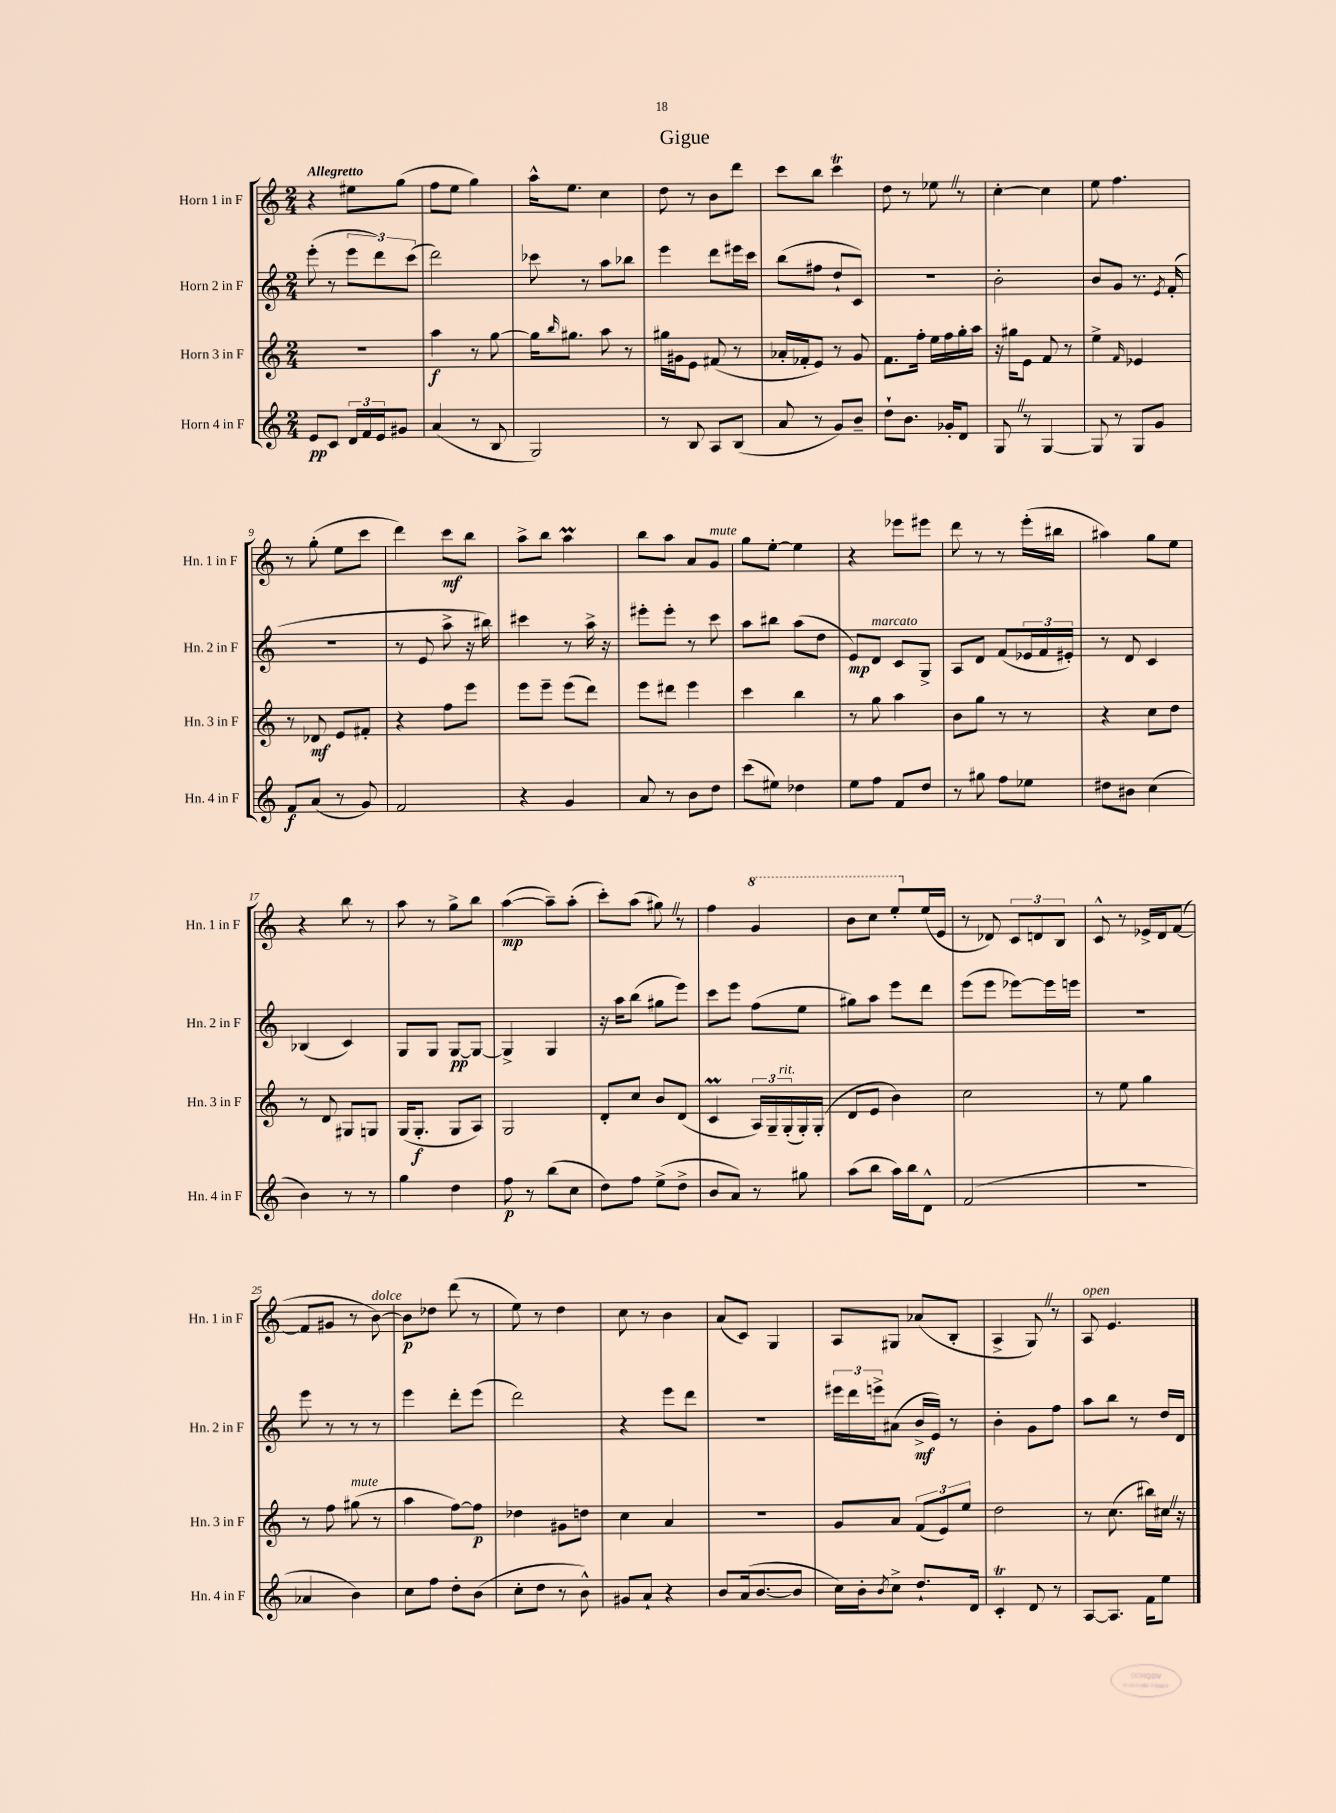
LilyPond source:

\header { title = "Gigue" }
<<
\new StaffGroup <<
\new Staff = "s0" \with { instrumentName = "Horn 1 in F" shortInstrumentName = "Hn. 1 in F" } {
    \clef treble \key c \major \numericTimeSignature \time 2/4 \tempo "Allegretto"
    r4 eis''8 g''8( |
    f''8 e''8 g''4) |
    a''16-^ e''8. c''4 |
    d''8 r8 b'8 d'''8 |
    c'''8 b''8 c'''4\trill |
    d''8 r8 ees''8 \once \override BreathingSign.text = \markup { \musicglyph "scripts.caesura.straight" } \breathe r8 |
    c''4~-. c''4 |
    e''8 f''4. |
    r8 g''8-.( e''8 c'''8 |
    d'''4) c'''8\mf b''8 |
    a''8-> b''8 a''4\prall |
    b''8 a''8 a'8 g'8^\markup { \italic "mute" } |
    g''8 e''8~-. e''4 |
    r4 ees'''8 eis'''8 |
    d'''8 r8 r8 e'''16-.( bis''16 |
    ais''4) g''8 e''8 |
    r4 b''8 r8 |
    a''8 r8 g''8-> b''8 |
    a''4~\mp( a''8--) a''8-.( |
    c'''8-.) a''8( gis''8) \once \override BreathingSign.text = \markup { \musicglyph "scripts.caesura.straight" } \breathe r8 |
    f''4 \ottava #1 g''4 |
    b''8 c'''8 e'''8-. \ottava #0 e''16( e'16 |
    r8 des'8) \tuplet 3/2 { c'8 d'8 b8 } |
    c'8-^ r8 ees'16-> d'16 f'8~( |
    f'8 gis'8 r8 b'8~^\markup { \italic "dolce" }) |
    b'8\p des''8 d'''8( r8 |
    e''8) r8 d''4 |
    c''8 r8 b'4 |
    a'8( c'8) g4 |
    a8 gis8 aes'8( b8-. |
    a4-> g8) \once \override BreathingSign.text = \markup { \musicglyph "scripts.caesura.straight" } \breathe r8 |
    a8^\markup { \italic "open" } e'4. \bar "|." |
}
\new Staff = "s1" \with { instrumentName = "Horn 2 in F" shortInstrumentName = "Hn. 2 in F" } {
    \clef treble \key c \major \numericTimeSignature \time 2/4
    e'''8-.( r8 \tuplet 3/2 { e'''8 d'''8) c'''8( } |
    d'''2) |
    ces'''8 r8 a''8 bes''8 |
    e'''4 d'''8 eis'''16 c'''16 |
    b''8( fis''8 d''8-! c'8) |
    R2 |
    b'2-. |
    b'8 g'8 r8. \acciaccatura { e'8 } f'16-.( |
    R2 |
    r8 e'8 a''8-> r16 bis''16) |
    cis'''4 r8 a''16-> r16 |
    eis'''8-. eis'''8-. r8 c'''8 |
    a''8 bis''8 a''8( d''8 |
    e'8\mp) d'8^\markup { \italic "marcato" } c'8 g8-> |
    a8 d'8 f'8( \tuplet 3/2 { ees'16 f'16 eis'16-.) } |
    r8 d'8 c'4 |
    bes4( c'4) |
    g8 g8 g8~\pp g8~ |
    g4-> g4 |
    r16 a''16 b''8( gis''8 e'''8) |
    c'''8 e'''8 f''8( e''8 |
    gis''8) a''8 e'''8 d'''8 |
    e'''8( e'''8 ees'''8~) ees'''16 e'''16 |
    R2 |
    e'''8 r8 r8 r8 |
    e'''4 d'''8-. e'''8( |
    d'''2) |
    r4 e'''8 d'''8 |
    R2 |
    \tuplet 3/2 { eis'''16 d'''16 e'''16-> } ais'8( b'16->\mf e'16) r8 |
    b'4-. g'8 f''8 |
    a''8 b''8 r8 d''16 d'16 \bar "|." |
}
\new Staff = "s2" \with { instrumentName = "Horn 3 in F" shortInstrumentName = "Hn. 3 in F" } {
    \clef treble \key c \major \numericTimeSignature \time 2/4
    r2 |
    a''4\f r8 g''8~ |
    g''16 \grace { b''16 } gis''8. a''8 r8 |
    gis''16 gis'16 e'8 fis'8( r8 |
    aes'16-. fes'16-. e'8) r8 g'8 |
    f'8. f''16-. e''16 f''16 g''16-. a''16 |
    r16 gis''16 e'8 f'8 r8 |
    e''4-> \grace { f'16 } ees'4 |
    r8 des'8\mf e'8 fis'8-. |
    r4 f''8 e'''8 |
    e'''8 e'''8-- e'''8( d'''8) |
    e'''8 dis'''8 e'''4 |
    c'''4 b''4 |
    r8 g''8 a''4 |
    b'8 g''8 r8 r8 |
    r4 c''8 d''8 |
    r8 d'8 gis8 g8 |
    g16( g8.-.\f g8 a8) |
    g2 |
    d'8-. c''8 b'8 d'8( |
    c'4\prall \tuplet 3/2 { a16) g16-- g16-.^\markup { \italic "rit." }( } g16-.) g16-.( |
    d'8 e'8 b'4) |
    c''2 |
    r8 e''8 g''4 |
    r8 f''8 gis''8^\markup { \italic "mute" }( r8 |
    a''4 f''8~) f''8\p |
    des''4 gis'8 d''8 |
    c''4 a'4 |
    R2 |
    g'8 a'8 \tuplet 3/2 { f'8( e'8) e''8 } |
    d''2 |
    r8 c''8.( bis''16) cis''16 \once \override BreathingSign.text = \markup { \musicglyph "scripts.caesura.straight" } \breathe r16 \bar "|." |
}
\new Staff = "s3" \with { instrumentName = "Horn 4 in F" shortInstrumentName = "Hn. 4 in F" } {
    \clef treble \key c \major \numericTimeSignature \time 2/4
    e'8\pp c'8 \tuplet 3/2 { d'16 f'16 e'16 } gis'8 |
    a'4( r8 b8 |
    g2) |
    r8 b8 a8 b8( |
    a'8 r8 g'8) b'8-- |
    d''8-! b'8. ges'16-. d'8 |
    g8 \once \override BreathingSign.text = \markup { \musicglyph "scripts.caesura.straight" } \breathe r8 g4~ |
    g8 r8 g8 g'8 |
    f'8\f a'8( r8 g'8) |
    f'2 |
    r4 g'4 |
    a'8 r8 b'8 d''8 |
    c'''8( eis''8) des''4 |
    e''8 f''8 f'8 d''8 |
    r8 gis''8 f''8 ees''8 |
    dis''8 bis'8 c''4( |
    b'4) r8 r8 |
    g''4 d''4 |
    f''8\p r8 b''8( c''8 |
    d''8) f''8 e''8->( d''8-> |
    b'8 a'8) r8 gis''8 |
    a''8( b''8 a''16) b''16 d'8-^ |
    f'2( |
    R2 |
    aes'4 b'4) |
    c''8 f''8 d''8-. b'8( |
    c''8-. d''8 r8 b'8-^) |
    gis'8 a'8-! r4 |
    b'8 a'16( b'8.~ b'8 |
    c''16) b'16-. \acciaccatura { b'8 } c''8-> d''8.-! d'16 |
    c'4-.\trill d'8 r8 |
    a8~ a8. f'16 e''8 \bar "|." |
}
>>
>>
